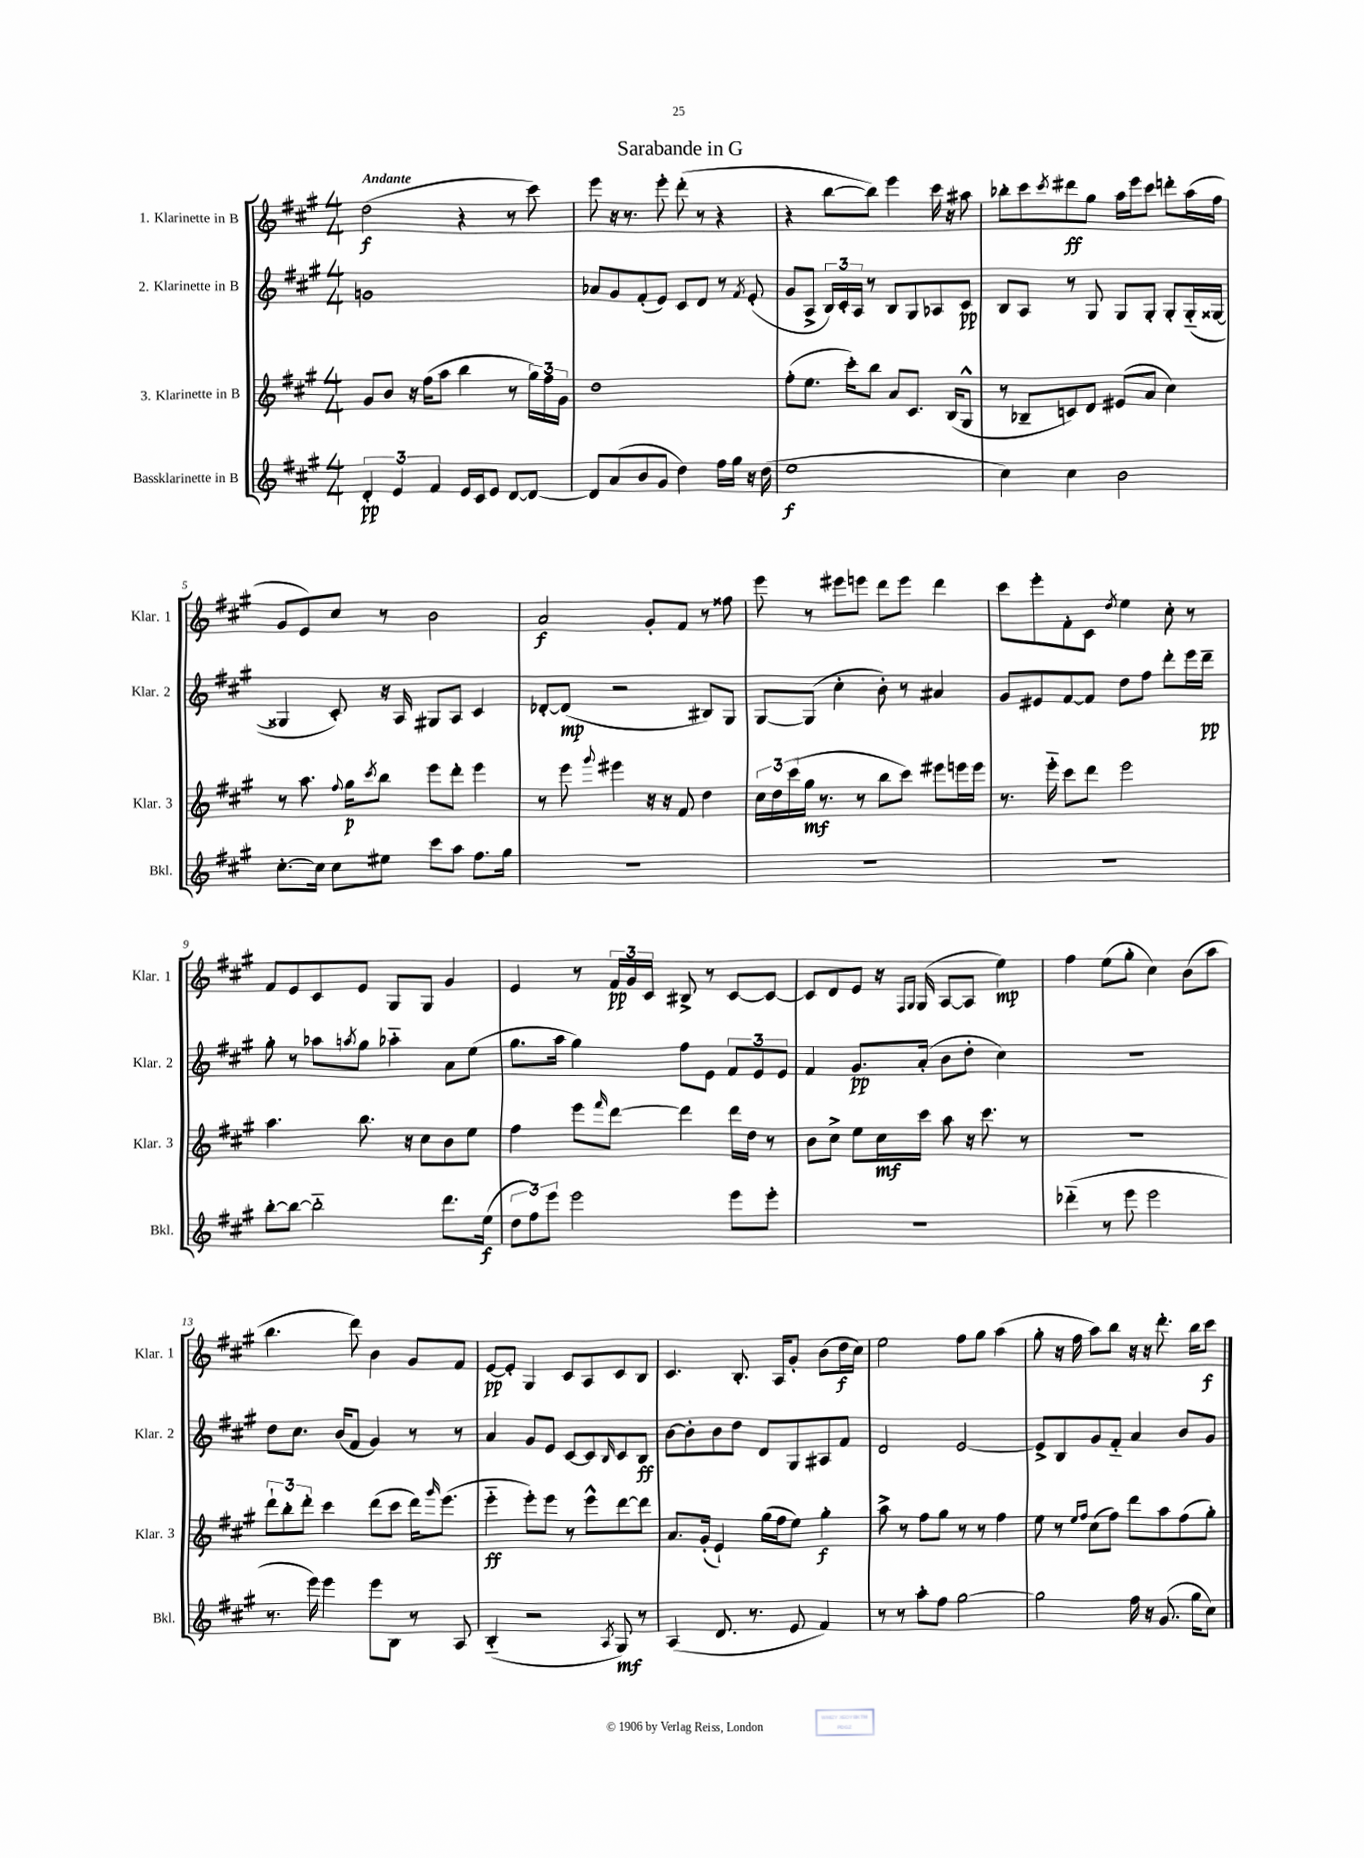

**kern	**kern	**kern	**kern
*staff4	*staff3	*staff2	*staff1
*clefG2	*clefG2	*clefG2	*clefG2
*k[f#c#g#]	*k[f#c#g#]	*k[f#c#g#]	*k[f#c#g#]
*M4/4	*M4/4	*M4/4	*M4/4
6d'/	8g#/L	1g	(2dd\
.	8b/J	.	.
6e/	.	.	.
.	16r	.	.
.	(16ff#\LK	.	.
6f#/	.	.	.
.	8aa\J	.	.
16e/LL	4bb\	.	4r
16c#/J	.	.	.
8e/J	.	.	.
[8d/L	8r	.	8r
8d/_J	24gg#\LL)	.	8ccc#\)
.	24ff#\	.	.
.	24g#\JJ	.	.
=	=	=	=
8d/]L	1dd	8a-/L	8eee\
(8a/	.	8g#/	16r
.	.	.	8.r
8b/	.	(8f#'/	.
8g#/J	.	8e/J)	8eee'\
4dd\)	.	8c#/L	(8ddd'\
.	.	8d/J	8r
16ff#\LL	.	8r	4r
16gg#\JJ	.	.	.
.	.	8qf#/	.
16r	.	(8e'/	.
(16dd\	.	.	.
=	=	=	=
1ee	(8ff#'\L	8g#/L	4r
.	8.ee\J	8A^/J	.
.	.	24B/LL)	[8bb\L
.	.	24c#'/	.
.	16ccc#'\LK)	.	.
.	.	24A/JJ	.
.	8bb\J	8r	8bb\]J)
.	8a/L	8B/L	4eee\
.	8.c#/J	8G#/	.
.	.	8A-/	16ccc#\
.	(16B/LK	.	16r
.	8G#^^/J	8c#/J	8aa#\
=	=	=	=
4cc#\)	8r	8B/L	8bb-'\L
.	8B-~/L	8A/J	8ccc#\
.	.	.	8qccc#/
4cc#\	8c/)	8r	8ddd#\
.	8d/J	8G#/	8gg#\J
2b\	(8e#/L	8G#/L	16aa\LL
.	.	.	16eee\J
.	8a/J	8G#'/J	8ccc#\J
.	4cc#\)	8G#'/L	8ddd'\L
.	.	(16G#'~/L	(16aa\L
.	.	[16G##/JJ	16ff#\JJ
=	=	=	=
[8.cc#'\L	8r	4G##/]	8g#/L
.	8.aa\	.	8e/)
16cc#\]Jk	.	.	.
8cc#\L	.	8c#'/)	8cc#/J
.	8qqff#/	.	.
.	16gg#\LK	.	.
.	8qccc#/	.	.
8ee#\J	8bb\J	16r	8r
.	.	16A/	.
8ccc#\L	8eee\L	8G#/L	2b\
8aa\J	8ddd'\J	8A/J	.
8.ff#\L	4eee\	4c#/	.
16gg#\Jk	.	.	.
=	=	=	=
1r	8r	[8d-'/L	2a/
.	8eee\	(8d-/]J	.
.	8qqggg#/	.	.
.	4eee#\	2r	.
.	16r	.	8g#'/L
.	16r	.	.
.	8f#/	.	8f#/J
.	4dd\	8B#/L)	8r
.	.	8G#/J	8ff##\
=	=	=	=
1r	24cc#\LL	[8G#/L	8eee\
.	24dd\	.	.
.	(24ccc#\	.	.
.	16gg#\JJ	(8G#/]J	8r
.	8.r	.	.
.	.	4cc#'\	8eee#\L
.	8r	.	8eee\J
.	8bb\L	8b'\)	8ddd\L
.	8ccc#\J)	8r	8eee\J
.	8eee#\L	4a#/	4ddd\
.	16eee\L	.	.
.	16eee\JJ	.	.
=	=	=	=
1r	8.r	8g#/L	8ccc#\L
.	.	8e#/	8eee'\
.	16eee'~\	.	.
.	8ccc#\L	[8f#/	8f#'\
.	8ddd\J	8f#/]J	8c#\J
.	.	.	8qdd/
.	2eee\	8dd\L	4ee\
.	.	8ff#\J	.
.	.	8ddd'\L	8cc#'\
.	.	16eee\L	8r
.	.	16ddd~\JJ	.
=	=	=	=
[8bb'\L	4.aa\	8gg#'\	8f#/L
8bb\_J	.	8r	8e/
2bb'~\]	.	8aa-\L	8c#/
.	.	8qaa/	.
.	8.bb\	8gg#\J	8e/J
.	.	4aa-'~\	8G#/L
.	16r	.	.
.	8cc#\L	.	8G#/J
8.ddd\L	8b\	8a\L	4g#/
.	8ee\J	(8ee\J	.
(16ee\Jk	.	.	.
=	=	=	=
12dd\L	4ff#\	8.gg#\L	4e/
12ff#\)	.	.	.
12eee\J	.	.	.
.	.	16aa\Jk	.
2eee\	8eee\L	4gg#\)	8r
.	16qqfff#/	.	.
.	[8ddd\J	.	24f#/LL
.	.	.	24g#/
.	.	.	24c#/JJ
.	4ddd\]	8ff#\L	8B#^/
.	.	8e\J	8r
8eee\L	16ddd\LL	12f#/L	[8c#/L
.	16dd\JJ	.	.
.	.	12e/	.
8eee'\J	8r	.	8c#/_J
.	.	12e/J	.
=	=	=	=
1r	8b\L	4f#/	8c#/]L
.	8cc#^\J	.	8d/
.	8ee\L	8.g#/L	8e/J
.	16cc#\L	.	16r
.	.	.	16qqF#/LL
.	.	.	16qqG#/JJ
.	16ccc#\JJ	(16a'/Jk	(16G#/
.	8aa\	8b\L	[8A/L
.	16r	8dd'\J	8A/]J
.	8.ccc#\	.	.
.	.	4cc#\)	4ee\)
.	8r	.	.
=	=	=	=
(4ddd-'~\	1r	1r	4ff#\
8r	.	.	(8ee\L
8eee\	.	.	8gg#'\J
2eee\	.	.	4cc#\)
.	.	.	(8b\L
.	.	.	8aa\J
=	=	=	=
8.r	12ddd`\L	8dd\L	4.bb\
.	12bb'\	.	.
.	.	8.cc#\J	.
.	12ddd'\J	.	.
16eee\)	.	.	.
4eee\	4ccc#\	.	.
.	.	(16b/LK	.
.	.	8f#/J	8ddd\)
8eee\L	(8ddd\L	4g#/)	4b\
8B\J	8ccc#\J	.	.
8r	16ddd\LK)	8r	8g#/L
.	16qqggg#/	.	.
.	(8.eee\J	.	.
8A/	.	8r	8f#/J
=	=	=	=
(4B'~/	4eee'~\	4a/	[8e/L
.	.	.	8e'/]J
2r	8eee'\L)	8g#/L	4G#/
.	8eee\J	8e/J	.
.	8r	[8c#/L	8c#/L
.	8eee^^\L	8c#/]	8A/
8qA/	.	16qqB/	.
8G#/)	[8ddd\	8c#/	8c#/
8r	8ddd\]J	8B/J	8B/J
=	=	=	=
(4A/	8.a/L	[8b\L	4.c#/
.	.	8b'\]	.
.	(16g#'/Jk	.	.
8.d/	4e`/)	8b\	.
.	.	8dd\J	8.B'/
8.r	.	.	.
.	(16gg#\LL	8d/L	.
.	16ff#\J	.	16A/LK
8e/	8ee\J)	8G#/	8g#'/J
4f#/)	4gg#'\	8A#/	(8b\L
.	.	8f#/J	16dd\L
.	.	.	16cc#\JJ)
=	=	=	=
8r	8aa^\	2d/	2ee\
8r	8r	.	.
8aa'\L	8ff#\L	.	.
8ff#\J	8gg#\J	.	.
[2gg#\	8r	[2e/	8ff#\L
.	8r	.	8gg#\J
.	4ff#\	.	(4aa\
=	=	=	=
2gg#\]	8ee\	8e^/]L	8gg#'\
.	8r	8B/	16r
.	.	.	16ff#\
.	16qqee/LL	.	.
.	16qqff#/JJ	.	.
.	(8cc#\L	8g#/	8aa\L)
.	8ff#\J)	8f#'~/J	8bb\J
16ff#\	8ddd\L	4a/	16r
16r	.	.	16r
(8.g#/	8aa\	.	8.ddd'\
.	(8ff#\	8b/L	.
16gg#\LK	.	.	16bb\LK
8cc#\J)	8gg#'\J)	8g#/J	8ccc#\J
==	==	==	==
*-	*-	*-	*-
